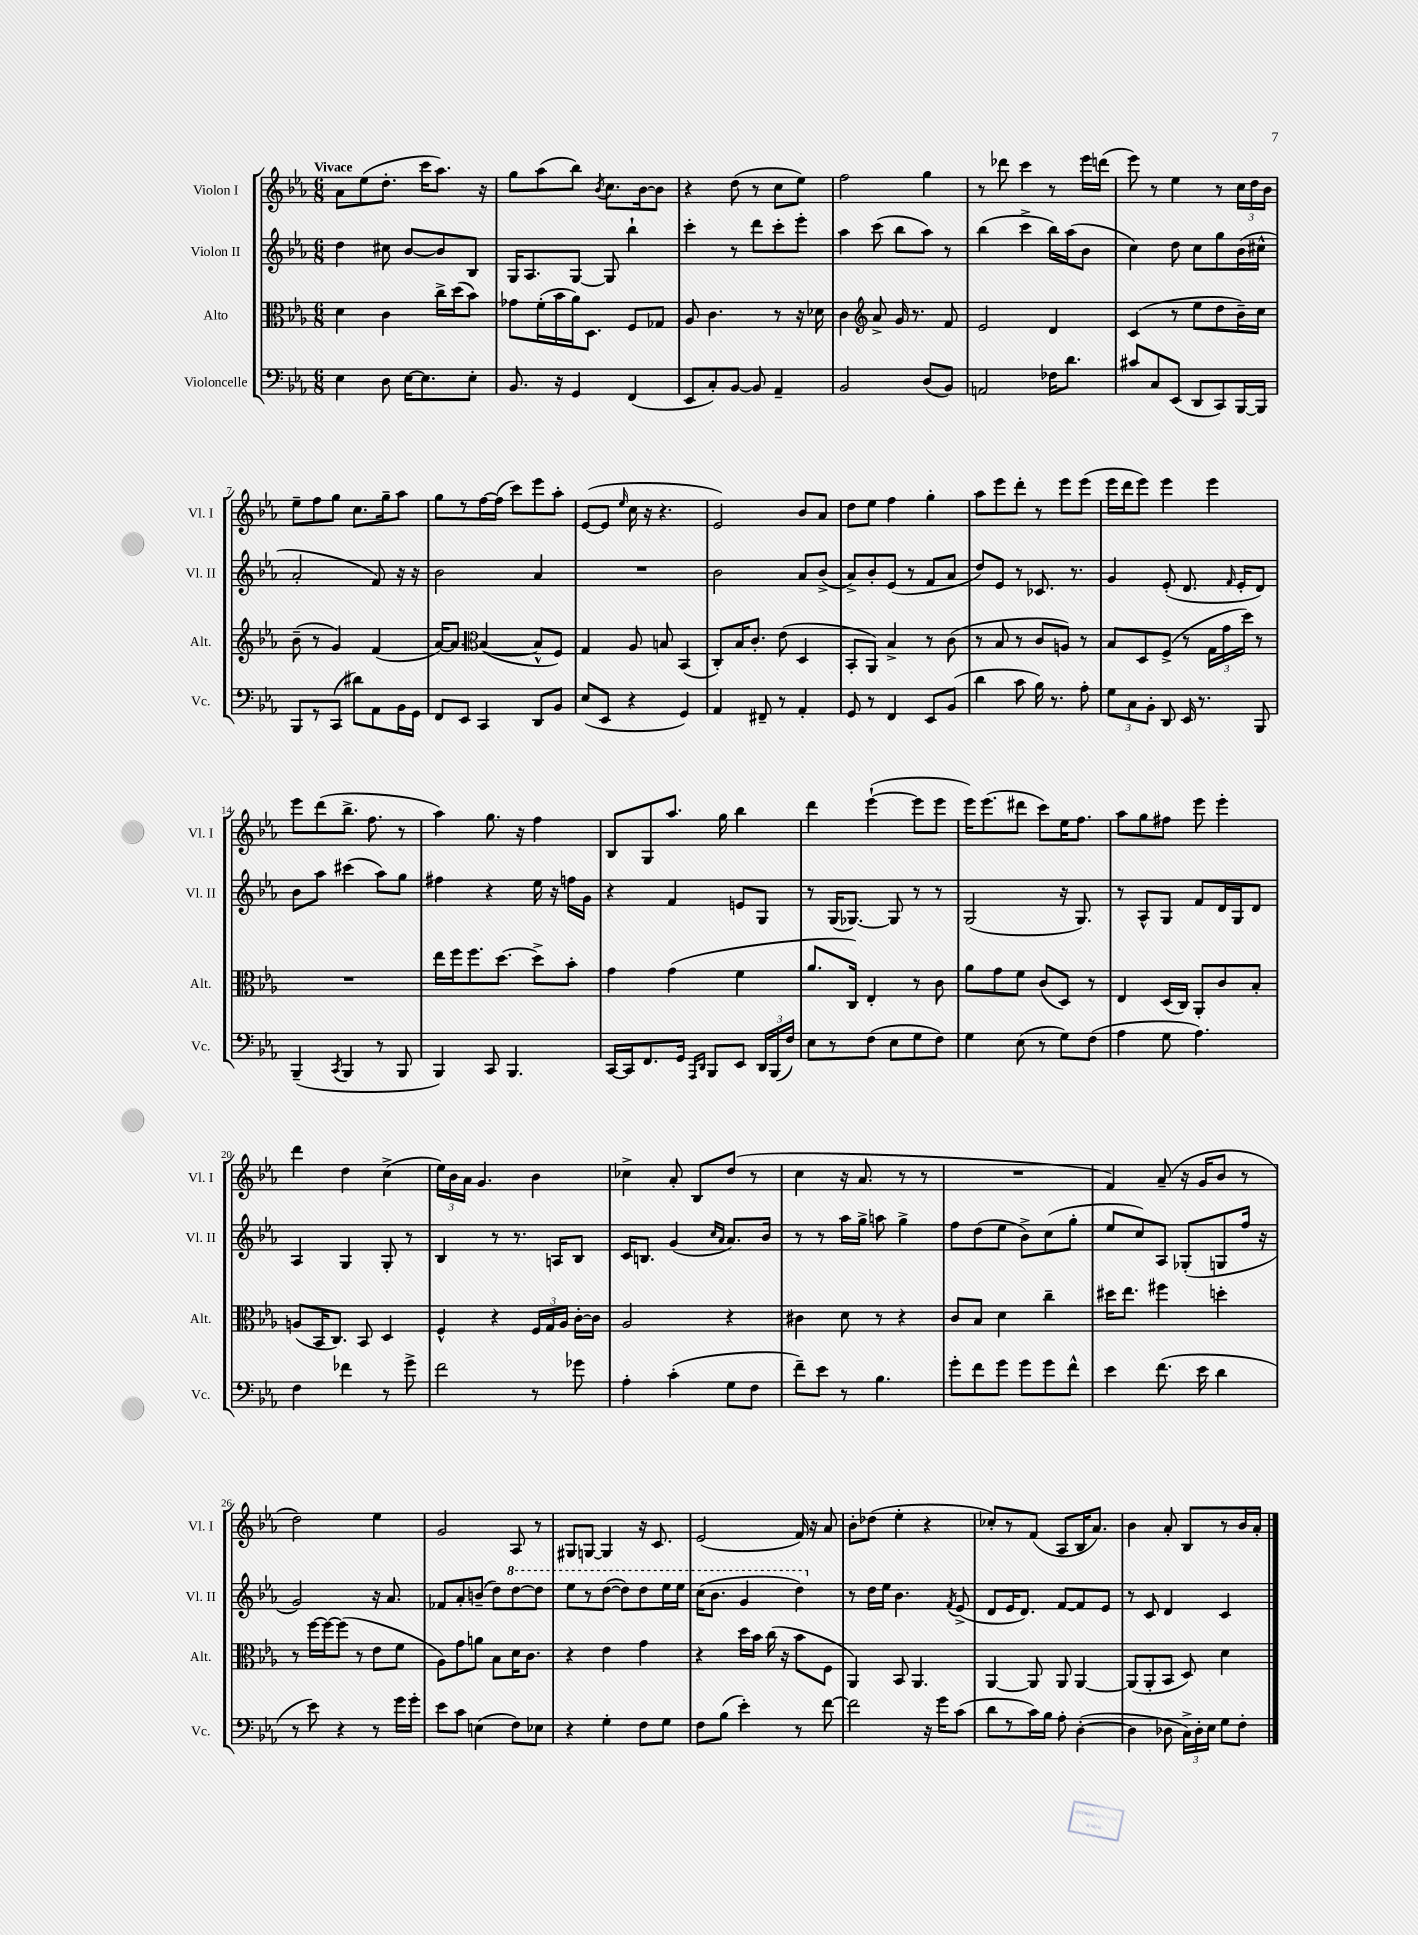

**kern	**kern	**kern	**kern
*staff4	*staff3	*staff2	*staff1
*clefF4	*clefC3	*clefG2	*clefG2
*k[b-e-a-]	*k[b-e-a-]	*k[b-e-a-]	*k[b-e-a-]
*M6/8	*M6/8	*M6/8	*M6/8
4E-	4d	4dd	8a-
.	.	.	(8ee-
8D	4c	8cc#	8.dd'
[16E-	.	[8b-	.
8.E-]	.	.	16ccc
.	16cc^	8b-]	8.aa-)
.	(16dd	.	.
8E-'	8b-)	8B-	.
.	.	.	16r
=	=	=	=
8.BB-	8g-	16G	8gg
.	.	8.A-	.
.	(16f'	.	(8aa-
16r	16b-	.	.
4GG	16a-)	[8G	8bb-)
.	8.D	.	.
.	.	.	8qb-
.	.	8G]	8.cc
(4FF	8F	4bb-`	.
.	.	.	[16b-
.	8G-	.	8b-]
=	=	=	=
8EE-	8A-	4ccc'	4r
8C')	4.c	.	.
[8BB-	.	8r	(8dd
8BB-]	.	8ddd	8r
4AA-~	8r	8ccc'	8cc
.	16r	8eee-'	8ee-)
.	16d-	.	.
=	=	=	=
2BB-	4c	4aa-	2ff
*	*clefG2	*	*
.	8a-^	(8ccc	.
.	16g	8bb-	.
.	8.r	.	.
(8D	.	8aa-)	4gg
8BB-)	8f	8r	.
=	=	=	=
2AA	2e-	(4bb-	8r
.	.	.	8ddd-
.	.	4ccc^	4ccc
16F-	4d	16bb-)	8r
8.d	.	(16aa-	.
.	.	8b-	16eee-
.	.	.	(16ddd
=	=	=	=
8c#	(4c	4cc)	8eee-)
8C	.	.	8r
(8EE-	8r	8dd	4ee-
8DD	8ee-	8cc	.
8CC)	8dd	8gg	8r
[16BBB-	16b-~)	(16b-	24cc
.	.	.	24dd
16BBB-]	16cc	16cc#^^	.
.	.	.	24b-
=	=	=	=
8BBB-	(8b-~	2a-'	8ee-~
8r	8r	.	8ff
(8CC	4g)	.	8gg
8d#)	.	.	8.cc
8AA-	(4f	8f)	.
.	.	.	16gg~
16BB-	.	16r	8aa-
16GG	.	16r	.
=	=	=	=
8FF	[16a-)	2b-	8gg
.	8.a-]	.	.
8EE-	.	.	8r
*	*clefC3	*	*
4CC	([4B-	.	[16ff
.	.	.	(16ff]
.	.	.	8ccc)
8DD	8B-^^]	4a-	8eee-
8BB-	8F)	.	8aa-'
=	=	=	=
(8E-	4G	2.r	([8e-
8EE-	.	.	8e-]
.	.	.	16qqee-
4r	8A-	.	16cc
.	.	.	16r
.	8B	.	4.r
4GG)	(4BB-	.	.
=	=	=	=
4AA-	8C')	2b-	2e-)
.	16B-	.	.
.	8.c'	.	.
8FF#~	.	.	.
8r	(8e-	.	.
4AA-'	4D	8a-	8b-
.	.	(8b-^	8a-
=	=	=	=
8GG	8BB-'	8a-^)	8dd
8r	8AA-)	8b-'	8ee-
4FF	4B-^	(8e-	4ff
.	.	8r	.
8EE-	8r	8f	4gg'
(8BB-	(8c	8a-	.
=	=	=	=
4d	8r	8dd)	8aa-
.	8B-	8e-	8eee-
8c	8r	8r	8ddd'
16B-)	8c	8.c-	8r
8.r	.	.	.
.	8A)	.	8eee-
.	.	8.r	.
8A-'	8r	.	(8eee-
=	=	=	=
12G	8B-	4g	16eee-
.	.	.	16ddd
12C	.	.	.
.	8D	.	8eee-)
12BB-'	.	.	.
8DD	(8F^	(8e-'	4eee-
16EE-	8r	8.d	.
8.r	.	.	.
.	24G	.	4eee-
.	24g	.	.
.	.	16qqf	.
.	.	16e-'	.
.	24dd)	.	.
8BBB-	8r	8d)	.
=	=	=	=
(4BBB-~	2.r	8b-	8eee-
.	.	8aa-	(8ddd
8qCC	.	.	.
4BBB-	.	(4ccc#	8.bb-^
.	.	.	8.ff
8r	.	8aa-)	.
8BBB-	.	8gg	8r
=	=	=	=
4BBB-)	16ee-	4ff#	4aa-)
.	16ff	.	.
.	8.ff	.	.
8CC	.	4r	8.gg
.	[8.dd	.	.
4.BBB-	.	.	.
.	.	.	16r
.	8dd^]	16ee-	4ff
.	.	16r	.
.	8b-'	16ff	.
.	.	16g	.
=	=	=	=
[16CC	4g	4r	8B-
16CC]	.	.	.
8.FF	.	.	8G
.	(4g	4f	8.aa-
16GG	.	.	.
16qqAAA-	.	.	.
16qqDD	.	.	.
8BBB-	.	.	.
.	.	.	16gg
8EE-	4f	8e	4bb-
24DD	.	8G	.
(24BBB-	.	.	.
24F)	.	.	.
=	=	=	=
8E-	8.a-	8r	4ddd
8r	.	(16G	.
.	16C)	[8.G-)	.
(8F	4E-'	.	([4eee-`
8E-	.	8G-]	.
8G	8r	8r	8eee-]
8F)	8c	8r	8eee-
=	=	=	=
4G	8a-	(2G	16eee-)
.	.	.	(8.eee-
.	8g	.	.
(8E-	8f	.	8ddd#
8r	(8c	.	8ccc)
8G)	8D)	16r	16ee-
.	.	8.G)	8.ff
(8F	8r	.	.
=	=	=	=
4A-	4E-	8r	8aa-
.	.	8A-^^	8gg
8G	(16D	8G	8ff#
.	16C)	.	.
4.A-)	8AA-'	8f	8eee-
.	8c	16d	4eee-'
.	.	16G	.
.	8B-'	8d	.
=	=	=	=
4F	(8A	4A-	4ddd
.	16BB-	.	.
.	8.C)	.	.
4f-	.	4G	4dd
.	8BB-	.	.
8r	4D	8G'	(4cc^
8g^	.	8r	.
=	=	=	=
2f	4F^^	4B-	24ee-)
.	.	.	24b-
.	.	.	24a-
.	.	.	4.g
.	4r	8r	.
.	.	8.r	.
8r	24F	.	4b-
.	24G	.	.
.	.	16A	.
.	24A-	.	.
8g-	[16c'	8B-	.
.	16c]	.	.
=	=	=	=
4A-'	2A-	16c	4cc-^
.	.	8.B	.
(4c'	.	(4g	8a-'
.	.	.	8B-
.	.	16qqcc	.
.	.	16qqa-	.
8G	4r	8.a-)	(8dd
8F	.	.	8r
.	.	16b-	.
=	=	=	=
8f~)	4c#	8r	4cc
8e-	.	8r	.
8r	8d	16aa-	16r
.	.	16gg^	8.a-
4.B-	8r	8aa	.
.	4r	4gg^	8r
.	.	.	8r
=	=	=	=
8g'	8c	8ff	2.r
8f	8B-	(8dd	.
8g	4d	8ee-	.
8g	.	8b-^)	.
8g	4cc~	(8cc	.
8f^^	.	8gg'	.
=	=	=	=
4e-	16dd#	8ee-	4f)
.	8.ee-	.	.
.	.	8cc)	.
(8.f	4ff#	8A-	(8a-~
.	.	(8G-'	16r
16e-	.	.	16g
4d	4dd'	8G	8b-
.	.	16ff	8r
.	.	16r	.
=	=	=	=
8r	8r	2g)	2dd)
8e-)	[16ff	.	.
.	16ff_	.	.
4r	(8ff]	.	.
.	8r	.	.
8r	8e-	16r	4ee-
.	.	8.a-	.
16g	8f	.	.
16g'	.	.	.
=	=	=	=
8e-	8A-)	8f-	2g
8c	8g	8a-'	.
(4E	8a	(8b~	.
.	8B-	8dd)	.
8F)	16d	[8ddd	8A-
.	8.c	.	.
8E-	.	8ddd]	8r
=	=	=	=
4r	4r	8eee-	8G#
.	.	8r	[8G
4G'	4e-	([8ddd	4G]
.	.	8ddd])	.
8F	4g	8ddd	16r
.	.	.	8.c
8G	.	16eee-	.
.	.	16eee-	.
=	=	=	=
8F	4r	(16ccc	(2e-
.	.	8.bb-	.
(8B-	.	.	.
4e-')	16dd	4gg	.
.	16b-	.	.
.	(16cc	.	.
.	16r	.	.
8r	8b-	4ddd)	16f)
.	.	.	16r
[8f	8F	.	8a-
=	=	=	=
2f]	4AA-)	8r	8b-'
.	.	16dd	(8dd-
.	.	16ee-	.
.	8BB-	4.b-	4ee-'
.	4.AA-	.	.
16r	.	.	4r
16g	.	.	.
.	.	8qf	.
(8c	.	(8e-^	.
=	=	=	=
8d	[4AA-	8d	8cc-')
8r	.	16e-	8r
.	.	8.d)	.
16c)	8AA-]	.	(8f
16B-	.	.	.
8A-'	8AA-	[8f	8A-
([4D'	[4AA-	8f]	16B-
.	.	.	8.a-)
.	.	8e-	.
=	=	=	=
4D]	(8AA-]	8r	4b-
.	8AA-'	8c	.
8D-	8BB-	4d	8a-'
24C^)	8D)	.	8B-
24D-'	.	.	.
24E-	.	.	.
8G	4d	4c	8r
8F'	.	.	16b-
.	.	.	16a-'
==	==	==	==
*-	*-	*-	*-
